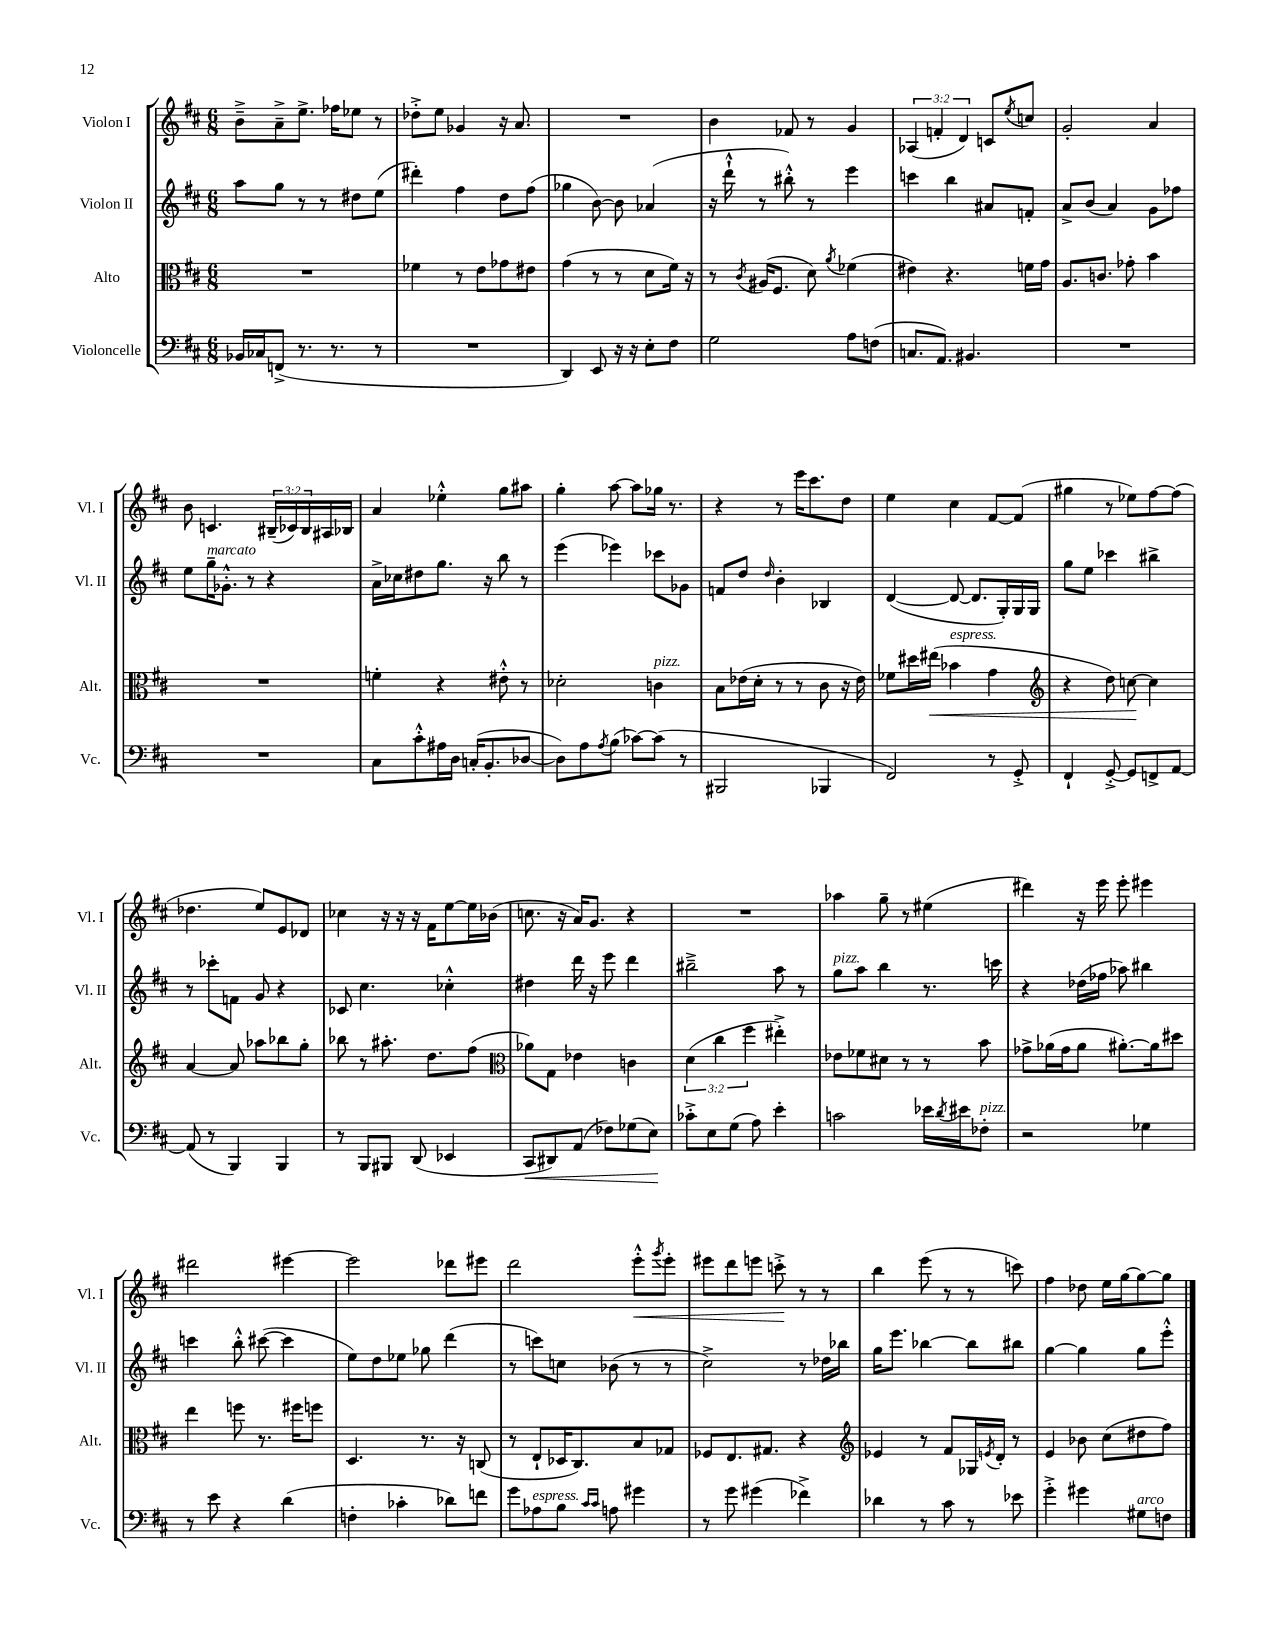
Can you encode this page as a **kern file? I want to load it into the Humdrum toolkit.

**kern	**kern	**kern	**kern
*staff4	*staff3	*staff2	*staff1
*clefF4	*clefC3	*clefG2	*clefG2
*k[f#c#]	*k[f#c#]	*k[f#c#]	*k[f#c#]
*M6/8	*M6/8	*M6/8	*M6/8
16BB-/LL	2.r	8aa\L	8b~^\L
16C-/J	.	.	.
(8FF^/J	.	8gg\J	8a~^\
8.r	.	8r	8.ee^\J
.	.	8r	.
8.r	.	.	16ff-\LK
.	.	8dd#\L	8ee-\J
8r	.	(8ee\J	8r
=	=	=	=
2.r	4f-\	4ddd#'\)	8dd-'^\L
.	.	.	8ee\J
.	8r	4ff#\	4g-/
.	8e\L	.	.
.	8g-\	8dd\L	16r
.	.	.	8.a/
.	8e#\J	(8ff#\J	.
=	=	=	=
4DD/)	(4g\	4gg-\	2.r
8EE/	8r	[8b\)	.
16r	8r	8b\]	.
16r	.	.	.
8E'\L	8d\L	(4a-/	.
8F#\J	16f#\Jk)	.	.
.	16r	.	.
=	=	=	=
2G\	8r	16r	4b\
.	.	16ddd`^^\	.
.	8qc#/	.	.
.	(16A#/LK	8r	.
.	8.F#/J	.	.
.	.	8bb#'^^\)	8f-/
.	8d\)	8r	8r
.	8qa/	.	.
8A\L	(4f-\	4eee\	4g/
(8F\J	.	.	.
=	=	=	=
8.C/L	4e#\)	4ccc\	(6A-/
.	.	.	6f'/
8.AA/J)	.	.	.
.	4.r	4bb\	.
.	.	.	6d/)
4.BB#/	.	.	.
.	.	8a#/L	8c/L
.	.	.	8qee/
.	16f\LL	8f'/J	8cc/J
.	16g\JJ	.	.
=	=	=	=
2.r	8.A/L	8a^/L	2g'/
.	.	(8b/J	.
.	8.c/J	.	.
.	.	4a/)	.
.	8g-'\	.	.
.	4b\	8g\L	4a/
.	.	8ff-\J	.
=	=	=	=
2.r	2.r	8ee\L	8b\
.	.	16gg~\K	4.c/
.	.	8.g-'^^\J	.
.	.	8r	.
.	.	4r	(24B#~/LL
.	.	.	24c-/)
.	.	.	24B#/
.	.	.	16A#/
.	.	.	16B-/JJ
=	=	=	=
8C#\L	4f'\	16a^\LL	4a/
.	.	16cc-\J	.
8c#'^^\	.	8dd#\	.
16A#\L	4r	8.gg\J	4ee-'^^\
16D\JJ	.	.	.
(16C'/LK	.	.	.
8.BB'/	.	16r	.
.	8e#'^^\	8bb\	8gg\L
[8D-/J	8r	8r	8aa#\J
=	=	=	=
8D-\]L)	2d-'\	(4eee\	4gg'\
8A\	.	.	.
8qA/	.	.	.
(8B\J	.	4eee-\)	[8aa\
[8c-\L)	.	.	8aa\]L
(8c-\]J	4c\	8ccc-\L	16gg-\Jk
.	.	.	8.r
8r	.	8g-\J	.
=	=	=	=
2BBB#/	8B\L	8f/L	4r
.	(16e-\L	8dd/J	.
.	16d'\JJ	.	.
.	.	16qqdd/	.
.	8r	4b'\	8r
.	8r	.	16eee\LK
.	.	.	8.ccc#\
4BBB-/	8c#\	4B-/	.
.	16r	.	8dd\J
.	16e-\)	.	.
=	=	=	=
2FF#/)	8f-\L	([4d/	4ee\
.	16dd#\L	.	.
.	(16ee#\JJ	.	.
.	4b-\	8d/_	4cc#\
.	.	8.d/]L	.
8r	4g\	.	[8f#/L
.	.	16G'/L)	.
8GG'^/	.	16G/	(8f#/]J
.	.	16G/JJ	.
=	=	=	=
*	*clefG2	*	*
4FF#`/	4r	8gg\L	4gg#\
.	.	8ee\J	.
[8GG'^/	8dd\)	4ccc-\	8r
8GG/]L	[8cc\	.	8ee-\L)
8FF^/	4cc\]	4bb#^\	[8ff#\
[8AA/J	.	.	(8ff#\]J
=	=	=	=
(8AA/]	[4a/	8r	4.dd-\
8r	.	8ccc-'\L	.
4BBB/)	8a/]	8f\J	.
.	8aa-\L	8g/	8ee/L)
4BBB/	8bb-\	4r	8e/
.	8gg'\J	.	8d-/J
=	=	=	=
8r	8bb-\	8c-/	4cc-\
8BBB/L	8r	4.cc#\	.
8BBB#/J	8.aa#'\	.	16r
.	.	.	16r
(8DD/	.	.	16r
.	8.dd\L	.	16f#\LK
4EE-/	.	4cc-'^^\	[8ee\
.	(8ff#\J	.	16ee\]L
.	.	.	(16b-\JJ
=	=	=	=
*	*clefC3	*	*
8CC#/L	8a-\L)	4dd#\	8.cc\
8DD#/)	8G\J	.	.
.	.	.	16r
(8AA/J	4e-\	16ddd\	16a/LK)
.	.	16r	8.g/J
8F-\L)	.	8eee\	.
(8G-\	4c\	4ddd\	4r
8E\J)	.	.	.
=	=	=	=
8c-'^\L	(6d\	2bb#~^\	2.r
8E\	.	.	.
.	6cc#\	.	.
(8G\J	.	.	.
.	6ff#\	.	.
8A\)	.	.	.
4e'\	4ee#'^\)	8aa\	.
.	.	8r	.
=	=	=	=
2c\	8e-\L	8gg\L	4aa-\
.	8f-\	8aa\J	.
.	8d#\J	4bb\	8gg~\
.	8r	.	8r
16e-\LL	8r	8.r	(4ee#\
8qd/	.	.	.
16e#\J	.	.	.
8F-'\J	8b\	.	.
.	.	16ccc\	.
=	=	=	=
2r	8g-^\L	4r	4ddd#\)
.	(16a-\L	.	.
.	16g-\J	.	.
.	8a-\J	(16dd-\LL	16r
.	.	16ff-\JJ	16eee\
.	[8.a#'\L)	8aa-\)	8eee'\
4G-\	.	4bb#\	4eee#\
.	16a#\]k	.	.
.	8dd#\J	.	.
=	=	=	=
8r	4ee\	4ccc\	2ddd#\
8e\	.	.	.
4r	8ff\	8bb'^^\	.
.	8.r	([8ccc#\	.
(4d\	.	4ccc#\]	[4eee#\
.	16ff#\LK	.	.
.	8ff\J	.	.
=	=	=	=
4F'\	4.D/	8ee\L)	2eee#\]
.	.	8dd\	.
4c-'\	.	8ee-\J	.
.	8.r	8gg-\	.
8d-\L)	.	(4ddd\	8ddd-\L
.	16r	.	.
8f\J	(8C/	.	8eee#\J
=	=	=	=
8g\L	8r	8r	2ddd\
8A-\	8E`/L	8ccc\L)	.
8B\J	16D-/K	8cc\J	.
.	8.C#/)	.	.
16qqc#/LL	.	.	.
16qqc#/JJ	.	.	.
8A\	.	(8b-\	.
4g#\	8B/	8r	8eee'^^\L
.	.	.	8qggg/
.	8G-/J	8r	8eee'\J
=	=	=	=
8r	8F-/L	2cc#^\)	8eee#\L
8g\	8.E/	.	8ddd\
(4g#\	.	.	8eee\J
.	8.G#/J	.	.
.	.	.	8ccc'^\
4f-^\)	4r	8r	8r
.	.	16dd-\LL	8r
.	.	16bb-\JJ	.
=	=	=	=
*	*clefG2	*	*
4d-\	4e-/	16gg\LK	4bb\
.	.	8.eee\J	.
8r	8r	[4bb-\	(8eee\
8c#\	8f#/L	.	8r
8r	16G-/L	8bb-\]L	8r
.	8qe/	.	.
.	16d'/JJ	.	.
8e-\	8r	8bb#\J	8ccc\)
=	=	=	=
4g'^\	4e/	[4gg\	4ff#\
4g#\	8b-\	4gg\]	8dd-\
.	(8cc#\L	.	16ee\LL
.	.	.	[16gg\J
8G#\L	8dd#\	8gg\L	8gg\_
8F\J	8ff#\J)	8eee'^^\J	8gg\]J
==	==	==	==
*-	*-	*-	*-
